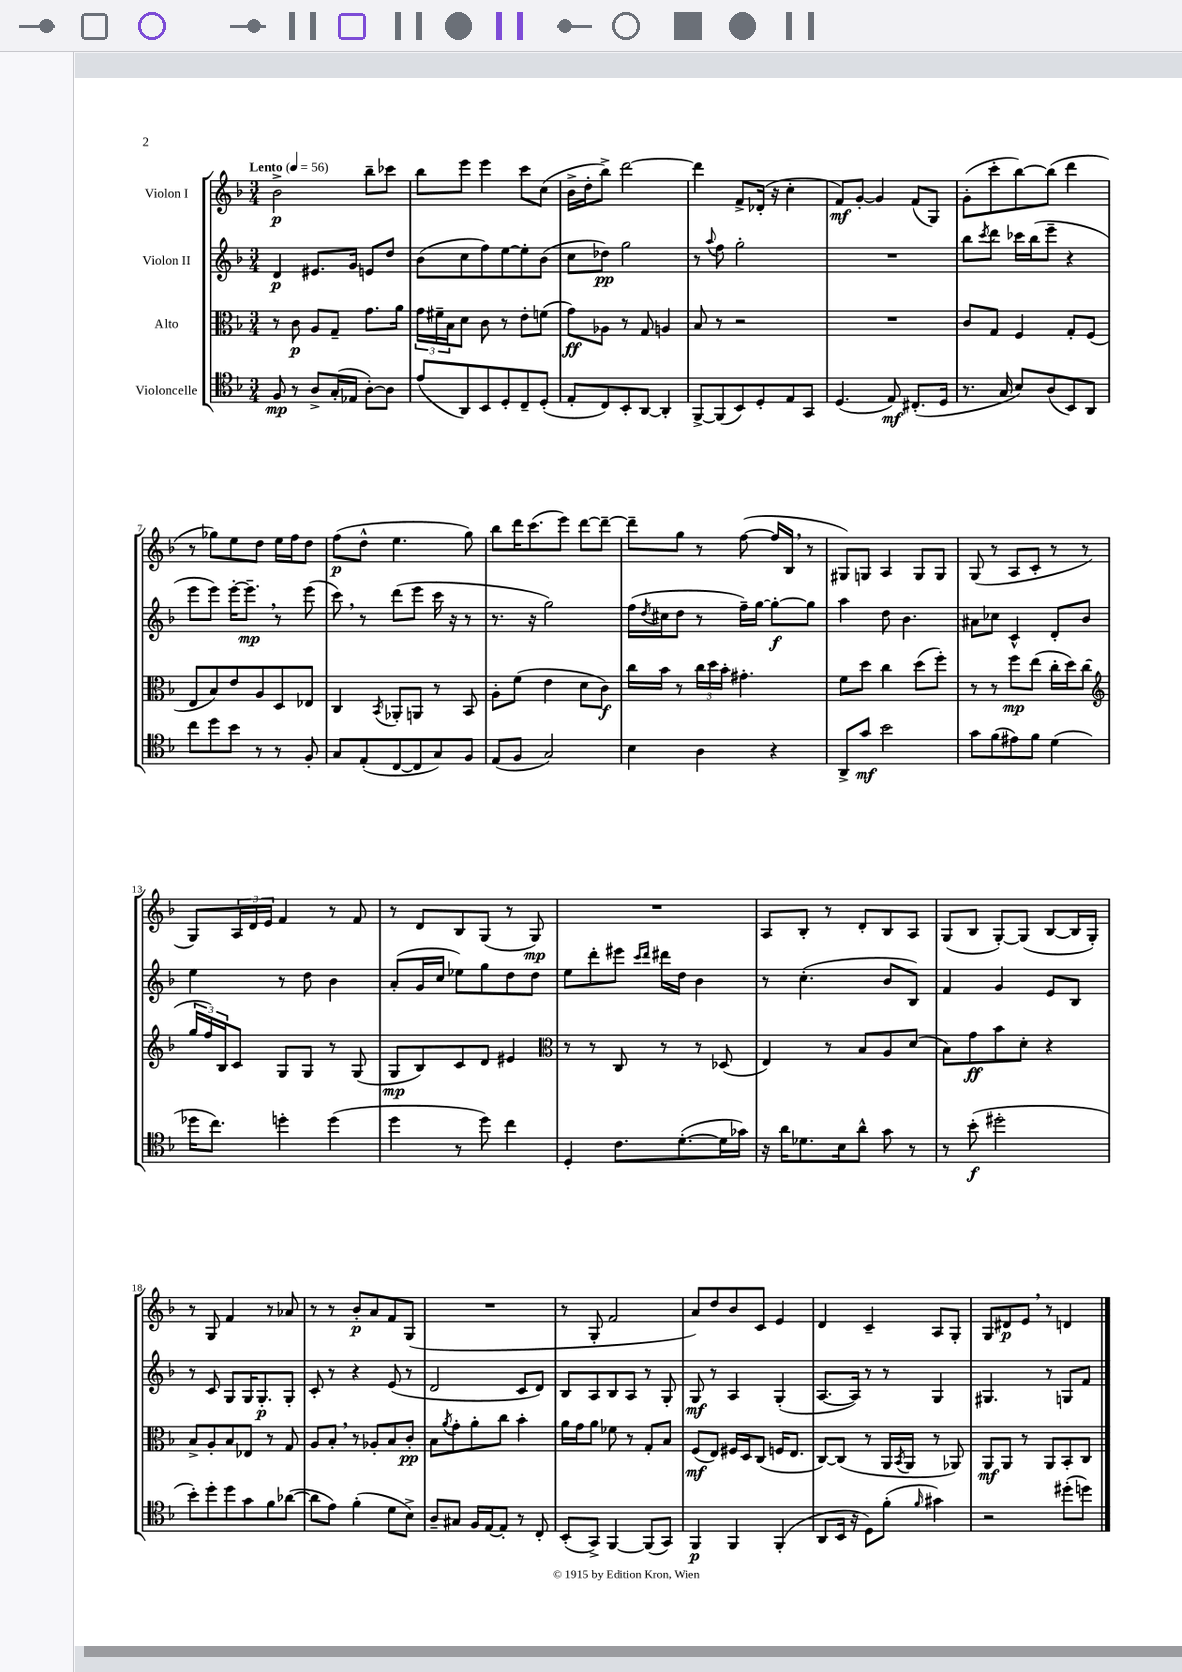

**kern	**kern	**kern	**kern
*staff4	*staff3	*staff2	*staff1
*clefC4	*clefC3	*clefG2	*clefG2
*k[b-]	*k[b-]	*k[b-]	*k[b-]
*M3/4	*M3/4	*M3/4	*M3/4
*MM56	*MM56	*MM56	*MM56
8F	8r	4d	2b-^
8r	8c	.	.
8A^	8A	8.e#	.
(16G'	8G~	.	.
16E-	.	16g	.
[8A')	8.g	8e	8bb-~
8A]	.	8dd	8ccc-
.	16a	.	.
=	=	=	=
(8e	24g	(8b-	8bb-
.	24f#~	.	.
.	24B-	.	.
8AA)	8d	8cc	8eee
8BB-	8c	8ff)	4eee
8D'	8r	[8ee	.
8C~	8e'	8ee']	8ccc
(8D'	(8f	(8b-	(8cc
=	=	=	=
8E'	8g)	8cc	16b-^
.	.	.	16dd'
8C)	8A-	8dd-)	8bb-^)
8BB-'	8r	2gg	[2ddd
[8AA	8G	.	.
4AA']	4A	.	.
=	=	=	=
[8FF^	8B-	8r	4ddd]
.	.	8qqaa	.
(8FF]	8r	8ff	.
8BB-)	2r	2gg'	8f^
8D'	.	.	(16d-'
.	.	.	16r
8E	.	.	4cc'
8GG	.	.	.
=	=	=	=
(4.D	2.r	2.r	8f)
.	.	.	[8g'
.	.	.	4g]
8E)	.	.	.
(8.C#'	.	.	(8f
.	.	.	8G)
16D	.	.	.
=	=	=	=
8.r	8c	8bb-	(8g'
.	.	8qccc	.
.	8G	8ddd	8ccc'
16G	.	.	.
8B-)	4F	16ccc-	[8bb-)
.	.	(16bb-	.
(8A	.	8eee~	(8bb-]
8BB-)	8G'	4r	4ddd
8AA	(8F	.	.
=	=	=	=
8cc	8E	8eee	8r
8dd	8B-)	8eee)	8gg-)
8b-	8e	[16eee'	8ee
.	.	8.eee~]	.
8r	8A	.	8dd
8r	8D	8r	16ee
.	.	.	16ff
8F'	8E-	(8eee	8dd
=	=	=	=
8G	4C	8ccc)	(8ff
(8E'	.	8r	8dd^^
.	8qBB-	.	.
[8C	8AA-'	(8ddd	4.ee
8C]	8AA	8eee	.
8G)	8r	16ccc	.
.	.	16r	.
8F	8BB-	8r	8gg)
=	=	=	=
(8E	8A'	8.r	8bb-
8F	(8f	.	16ddd
.	.	16r	(8.ccc
2G)	4e	2gg)	.
.	.	.	8eee)
.	8d	.	[8ddd
.	8c)	.	8ddd~_
=	=	=	=
4B-	16cc	(16ff	8ddd~]
.	.	8qdd	.
.	16b-	16cc#	.
.	8r	8dd	8gg
4A	24cc	8r	8r
.	24dd	.	.
.	24b-'	.	.
.	4.g#'	16ff~)	([8ff
.	.	[16gg	.
4r	.	8gg'_	16ff]
.	.	.	16B-
.	.	8gg]	8r
=	=	=	=
8AA^	8f	4aa	8G#)
8g	8dd	.	8G
2b-	4cc	8dd	4A
.	.	4.b-	.
.	(8dd	.	8G
.	8ff')	.	8G
=	=	=	=
8g	8r	8a#	(8G
(8f	8r	8cc-	8r
8e#)	8ff	4c^^	8A
8f	(8ee	.	8c'
(4d	16cc'	8d'	8r
.	16dd)	.	.
.	(8cc	8b-	8r
=	=	=	=
*	*clefG2	*	*
16dd-	24gg	4ee	8G)
.	24ff)	.	.
8.cc)	.	.	.
.	24B-	.	.
.	8c	.	24A
.	.	.	24d
.	.	.	24e
4dd'	8G	8r	4f
.	8G	8dd	.
(4dd	8r	4b-	8r
.	(8G	.	8f
=	=	=	=
4dd	8G	(8a'	8r
.	8B-)	16g	8d
.	.	16cc	.
8r	8c	8ee-)	8B-
8dd)	8d	8gg	(8G
4cc	4e#	8dd	8r
.	.	8dd	8G)
=	=	=	=
*	*clefC3	*	*
4D'	8r	8ee	2.r
.	8r	8ddd'	.
8.c	8C	8eee#	.
.	.	16qqccc	.
.	.	16qqddd	.
.	8r	16ddd#	.
([8.d'	.	16dd	.
.	8r	4b-	.
16d]	(8D-	.	.
16g-)	.	.	.
=	=	=	=
16r	4E)	8r	8A
16a	.	.	.
8.d-	.	(4.cc'	8B-'
.	8r	.	8r
16B-	.	.	.
8a^^	8B-	.	8d'
8g	8A	8b-	8B-
8r	(8d	8B-)	8A
=	=	=	=
8r	8B-)	4f	(8G
(8b-'	8g	.	8B-
2dd#'	8b-	4g	[8G')
.	8d'	.	(8G]
.	4r	8e	[8B-
.	.	8B-	16B-]
.	.	.	16G')
=	=	=	=
8b-')	8B-^	8r	8r
8dd'	8A'	8c	8G
8dd	8B-	8G	4f
8g	8E-	16G	.
.	.	8.G'	.
8f	8r	.	8r
([8a-	8G	8G'	8a-
=	=	=	=
8a-]	8A	8c'	8r
8e)	8B-'	8r	8r
(4f'	8r	4r	8b-'
.	8A-'	.	8a
8d	8B-	(8e	8f
8B-^)	8c'	8r	(8G
=	=	=	=
8A~	8B-	2d	2.r
.	8qa	.	.
8G#	8g'	.	.
16F	8a'	.	.
[16E	.	.	.
8E']	8cc	.	.
8r	4b-'	8c	.
8C'	.	8d)	.
=	=	=	=
(8BB-'	16a	8B-	8r
.	16g	.	.
8GG^)	8a	8A	8G'
[4FF	8f-	8B-	2f
.	8r	8A	.
(8FF]	8G'	8r	.
8GG)	8B-	8G'	.
=	=	=	=
4FF	(8F	8G	8a)
.	8E)	8r	8dd
4FF	16F#	4A	8b-
.	16D	.	.
.	(8C	.	8c
(4FF'	16F	(4G'	4e
.	8.E	.	.
=	=	=	=
8AA	[8C)	[8.A	4d
16BB-	(8C]	.	.
16r	.	16A])	.
8D)	8r	8r	4c~
(8f'	16AA	8r	.
.	8qBB-	.	.
.	16AA	.	.
16qqf	.	.	.
4g#)	8r	4G	8A
.	8AA-)	.	8G'
=	=	=	=
2r	8AA	4.G#	8G
.	8AA	.	8d#
.	8r	.	8e
.	8AA	8r	8r
(8dd#'	8BB-'	8G	4d
8dd)	8C	8f	.
==	==	==	==
*-	*-	*-	*-
